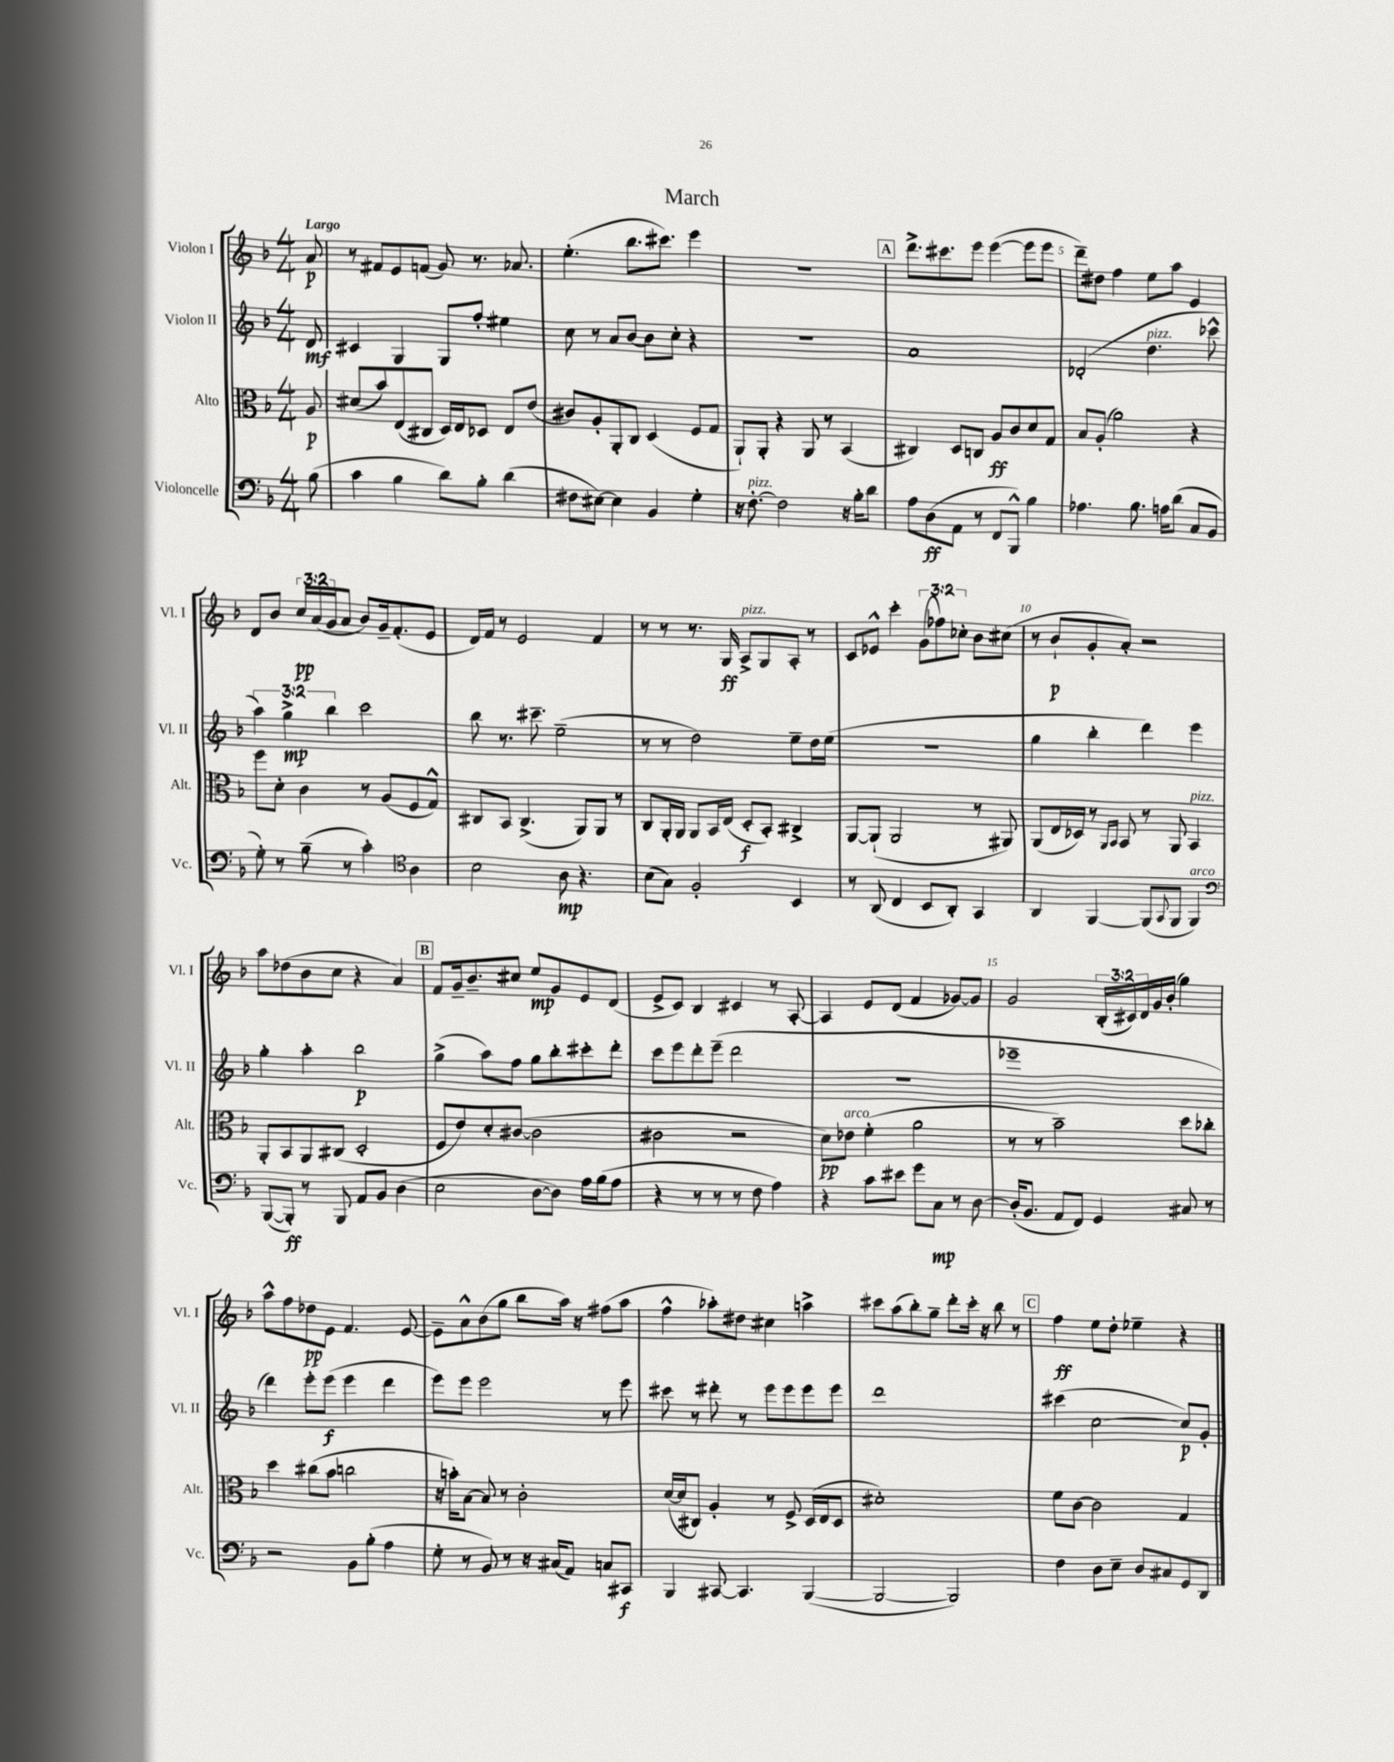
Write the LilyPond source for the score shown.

\header { title = "March" }
<<
\new StaffGroup <<
\new Staff = "s0" \with { instrumentName = "Violon I" shortInstrumentName = "Vl. I" } {
    \clef treble \key f \major \numericTimeSignature \time 4/4 \override Staff.TupletNumber.text = #tuplet-number::calc-fraction-text \partial 8 \tempo "Largo"
    a'8\p |
    r8 fis'8 e'8 f'8( g'8) r8. aes'8. |
    e''4.-.( bes''8. cis'''8.) e'''4 |
    R1 |
    \mark \markup { \box "A" } d'''8.-> cis'''8. e'''8 e'''4~( e'''8 e'''8 |
    d'''8--) dis''8 f''4 e''8 a''8 e'4 |
    d'8 bes'8 \tuplet 3/2 { c''16\pp a'16( g'16 } a'8 bes'8) g'16-- f'8.-.( e'8 |
    d'16) f'16 r8 e'2 f'4 |
    r8 r8 r8. g16\ff a8->^\markup { \italic "pizz." } g8 a8-. r8 |
    c'8 ees'8-^ c'''4-. \tuplet 3/2 { g'8( fes''8) ces''8-. } bes'8 cis''8( |
    r8 bes'8-!\p g'8-. a'8-.) r2 |
    a''8 des''8( bes'8 c''8 r4 a'4) |
    \mark \markup { \box "B" } f'8 g'16-- bes'8.-- cis''8 e''8\mp g'8 e'8 d'8( |
    e'8-> c'8) bes4 cis'4 r8 a8~-. |
    a4 e'8 d'8( f'4 ges'8~) ges'8 |
    g'2 \tuplet 3/2 { bes16-.( cis'16) d'16 } g'16 bes'16-.( g''4) |
    a''8-^ f''8 des''8\pp e'8 f'4. e'8~ |
    e'8-- a'8-^ bes'8( g''8 bes''8 a''16) r16 fis''8( a''8 |
    f''4-^ aes''8-.) dis''8 cis''4 a''4-> |
    cis'''8 a''8( bes''8-.) g''8-- d'''8-. cis'''16-. r16 bes''8 r8 |
    \mark \markup { \box "C" } f''4\ff e''8 d''8-. ees''4-- r4 \bar "|." |
}
\new Staff = "s1" \with { instrumentName = "Violon II" shortInstrumentName = "Vl. II" } {
    \clef treble \key f \major \numericTimeSignature \time 4/4 \override Staff.TupletNumber.text = #tuplet-number::calc-fraction-text \partial 8
    d'8\mf |
    cis'4 g4 g8 f''8-. eis''4 |
    c''8 r8 a'8 bes'8~ bes'8 c''8-. r4 |
    R1 |
    \mark \markup { \box "A" } a'1 |
    des'2-.( d''4.^\markup { \italic "pizz." } ces'''8-^ |
    \tuplet 3/2 { a''4) g''4->\mp bes''4 } c'''2 |
    bes''8 r8. cis'''8.-- e''2--( |
    r8 r8 d''2) e''8-- d''16 e''16( |
    R1 |
    g''4 bes''4-. d'''4) e'''4 |
    g''4-. a''4-. bes''2\p |
    \mark \markup { \box "B" } g''4->( a''8) f''8 g''8 bes''8-. cis'''8-. d'''8-. |
    c'''8 e'''8 d'''8-. e'''8--( d'''2 |
    R1 |
    ees'''1-- |
    d'''4) e'''8-. e'''8\f( e'''4 d'''4 |
    e'''8) e'''8 e'''2 r8 e'''8 |
    cis'''8 r8 dis'''8-. r8 e'''8 e'''8 e'''8 e'''8 |
    d'''1 |
    \mark \markup { \box "C" } cis'''4( c''2~ c''8\p) g'8-. \bar "|." |
}
\new Staff = "s2" \with { instrumentName = "Alto" shortInstrumentName = "Alt." } {
    \clef alto \key f \major \numericTimeSignature \time 4/4 \partial 8
    a8\p |
    dis'8( bes'8) e8( cis8 d16) e16 des8 e8 e'8( |
    cis'8) a8-. a,8-. c8 d4( f8 g8 |
    a,8-!) a,8-. r4 a,8 r8 bes,4( |
    \mark \markup { \box "A" } cis4) d8 c8 a8\ff c'8 d'8 g8 |
    bes8 a8-.( a'2) r4 |
    f''8 d'8-. c'4 r8 a8( f8 g8-^) |
    cis8 bes,8 cis4.->( a,8) a,8 r8 |
    c8 a,16-. a,16 a,8 bes,16 e16( d8-.\f bes,8-.) cis4-> |
    a,8~ a,8-!( a,2 r8 ais,8) |
    a,8( e16 des16) r8 \grace { a,16 bes,16 } bes,8 r8 a,8 bes,4^\markup { \italic "pizz." } |
    a,8-. bes,8 a,8 cis8( d2-. |
    \mark \markup { \box "B" } f8 e'8) d'8-. cis'8~( cis'2 |
    cis'2 r2 |
    d'8\pp) ees'8^\markup { \italic "arco" } f'4-.( a'2 |
    r8 r8 bes'2--) d''8 ces''8-. |
    d''4 cis''8( bes'8 c''2 |
    r16 b'16-.) bes8~ bes8 r8 c'2-. |
    d'16~( d'16 cis8) a4-. r8 f8-> d16( e16 d8 |
    dis'1-.) |
    \mark \markup { \box "C" } f'8 c'8~ c'2 g4 \bar "|." |
}
\new Staff = "s3" \with { instrumentName = "Violoncelle" shortInstrumentName = "Vc." } {
    \clef bass \key f \major \numericTimeSignature \time 4/4 \partial 8
    bes8( |
    c'4 bes4 d'8) bes8-. d'4( |
    fis8 eis8~) eis4 bes,4 g4-. |
    r16 f8.~-.^\markup { \italic "pizz." } f2 r16 bes16-. d'8 |
    \mark \markup { \box "A" } a8 d8\ff( a,8 r8 f,8 bes,,8-^) bes4 |
    aes4. bes8. a16 d'8( c8 bes,8 |
    g8-.) r8 bes8--( r8 c'4-.) \clef tenor a4 |
    bes2 a8\mp r4. |
    bes8( g8) f2-. bes,4 |
    r8 a,8( c4 bes,8 a,8-.) g,4 |
    a,4 f,4~ f,8( \appoggiatura { g,8 } f,8 f,4^\markup { \italic "arco" }) |
    \clef bass bes,,8~( bes,,8-.\ff) r8 bes,,8 a,8 bes,8 d4( |
    \mark \markup { \box "B" } e2 d8~ d8) a16 bes16( a8 |
    r4 r8 r8 r8 f8 a4) |
    r4 c'8 eis'8 g'8 c8\mp r8 d8~ |
    d16-.( bes,8. a,8 f,8) g,4 cis8 r8 |
    r2 bes,8 bes8-.( a4 |
    g8-. r8 bes,8) r8 r16 cis16( a,8) c8 cis,8\f |
    bes,,4 cis,8~ cis,4. bes,,4~( |
    bes,,2~ bes,,2) |
    \mark \markup { \box "C" } f4 d8 e8-- d8 cis8 g,8 d,8 \bar "|." |
}
>>
>>
\layout { \context { \Score \override BarNumber.break-visibility = ##(#f #t #t) barNumberVisibility = #(every-nth-bar-number-visible 5) } }
